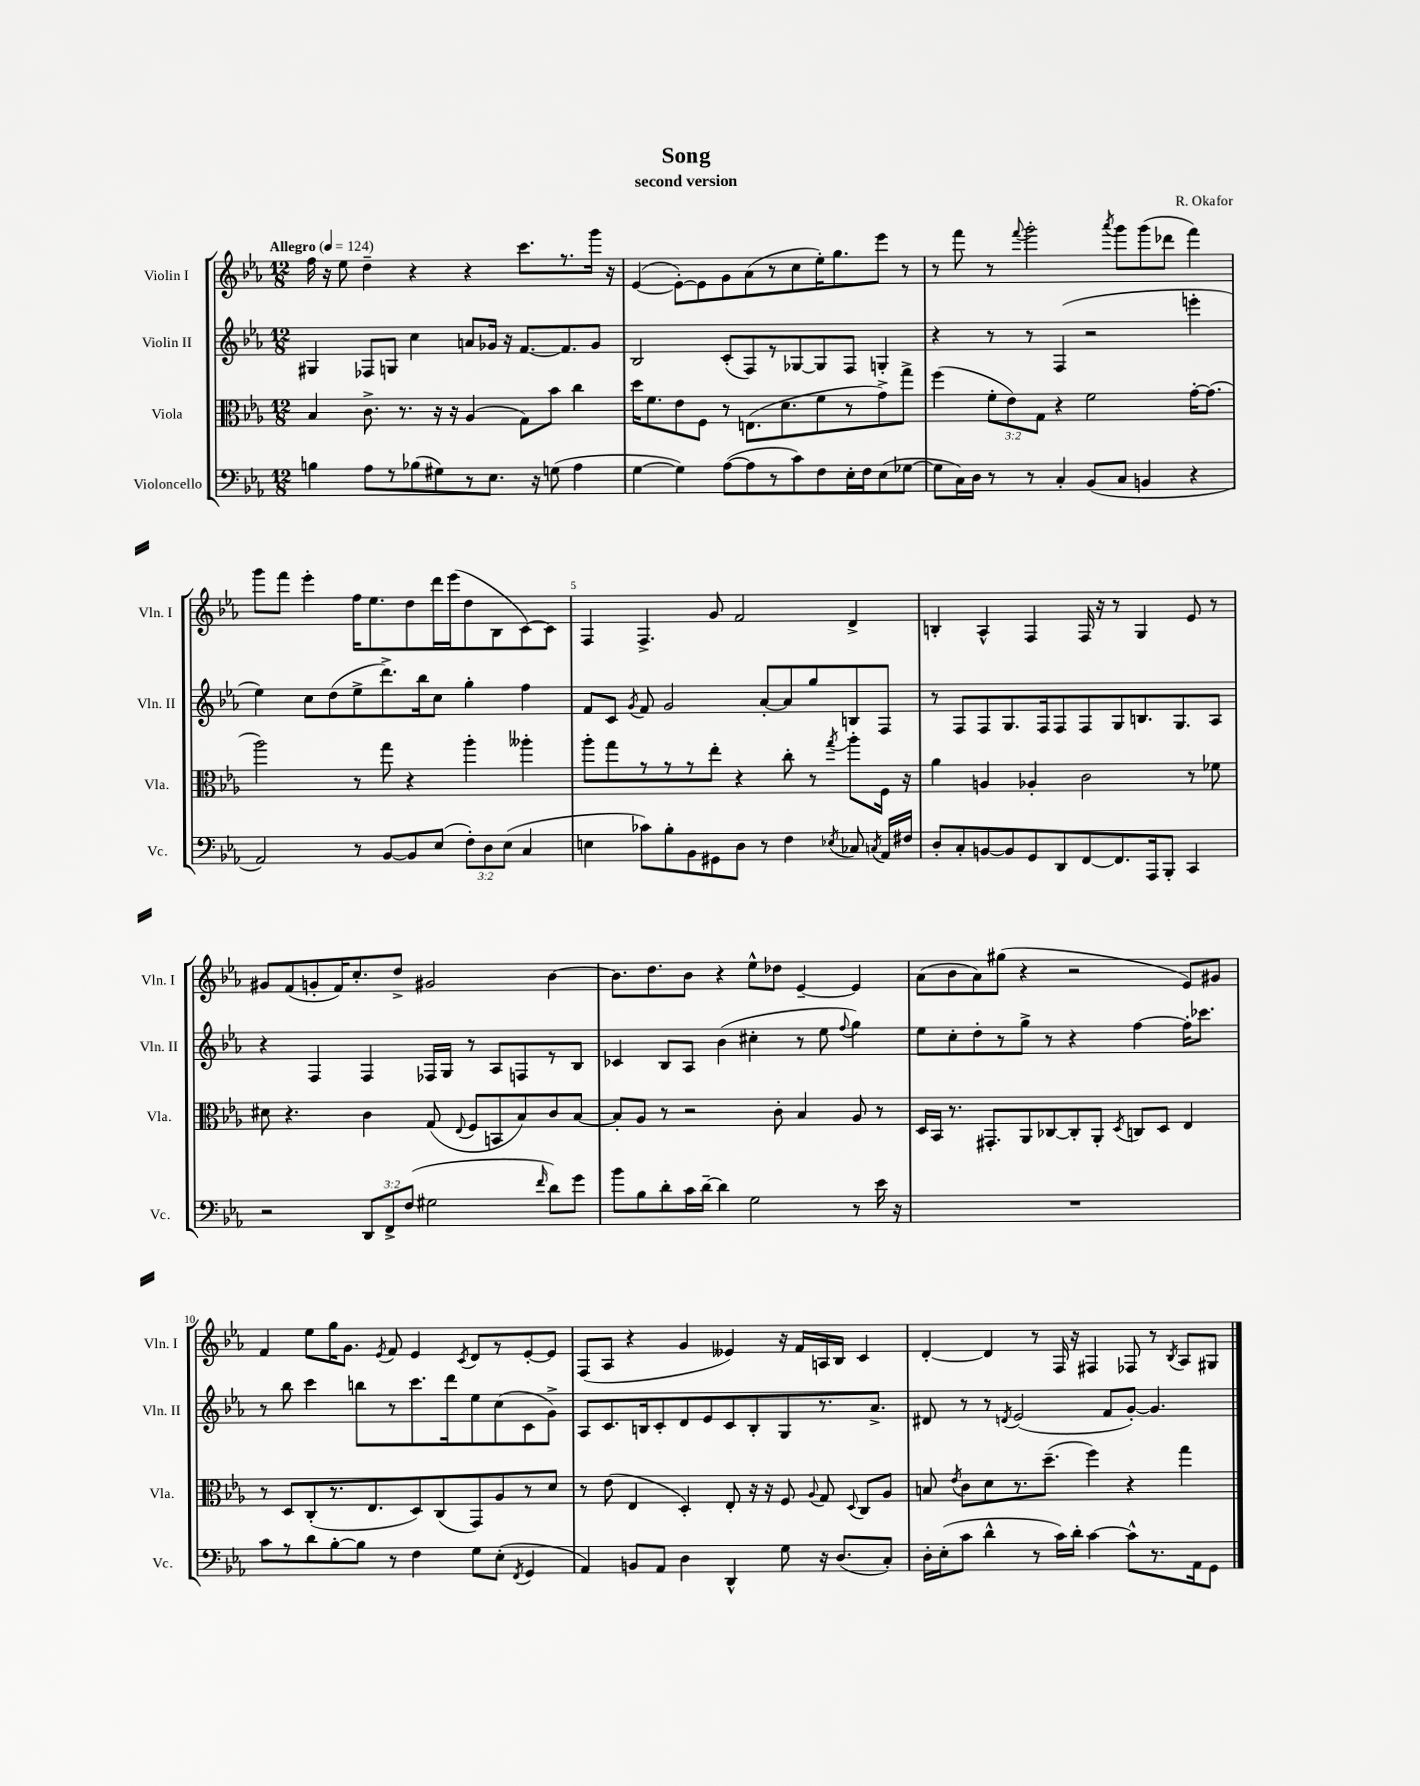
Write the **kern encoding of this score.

**kern	**kern	**kern	**kern
*part4	*part3	*part2	*part1
*staff4	*staff3	*staff2	*staff1
*I"Violoncello	*I"Viola	*I"Violin II	*I"Violin I
*I'Vc.	*I'Vla.	*I'Vln. II	*I'Vln. I
*clefF4	*clefC3	*clefG2	*clefG2
*k[b-e-a-]	*k[b-e-a-]	*k[b-e-a-]	*k[b-e-a-]
*M12/8	*M12/8	*M12/8	*M12/8
*MM124	*MM124	*MM124	*MM124
=1	=1	=1	=1
!	!	!	!LO:TX:a:B:t=Allegro
4Bn\	4B-/	4G#X/	16ff\
.	.	.	16r
.	.	.	8ee-\
8A-\L	8.c^\	8F-X/L	4dd~\
8r	.	8Gn/J	.
.	8.r	.	.
(8B-X\	.	4cc\	4r
8G#X\)	16r	.	.
.	16r	.	.
8r	(4A-/	8an/L	4r
8.E-\J	.	16g-X/Jk	.
.	.	16r	.
.	8G\L)	[8.f/L	8.ccc\L
16r	.	.	.
(8Gn\	8b-\J	.	.
.	.	8.f/]	8.r
4A-\	4cc\	.	.
.	.	8g-/J	16ggg\Jk
.	.	.	16r
=2	=2	=2	=2
[4G\	16dd\KL	2B-/	([4e-/
.	8.f\	.	.
4G\])	8e-\	.	8e-'\L_)
.	8F\J	.	8e-\]
([8A-\L	8r	(8c'/L	8g\
8A-\]	(8.En\L	8F/)	(8a-\
8r	.	8r	8r
.	8.d\	.	.
8c\)	.	[8G-X/	8cc\
8F\	8f\	8G-/]	16ee-'\K)
.	.	.	8.gg\
16E-'\L	8r	8F/J	.
16F\J	.	.	.
(8E-\	8g^\)	4Gn'/	8eee-\J
[8G-X\J	8gg^\J	.	8r
=3	=3	=3	=3
8G-\L]	(4ff\	4r	8r
16C\L)	.	.	8fff\
16D\JJ	.	.	.
8r	12f'\L	8r	8r
.	12e-\)	.	.
.	.	.	8qqfff/
8r	.	8r	2ggg'\
.	12G\J	.	.
4C'/	4r	(4F/	.
(8BB-/L	2f\	2r	.
.	.	.	8qaaa-/
8C/J	.	.	8ggg\L
4BBn/	.	.	(8ggg\
.	.	.	8ddd-X\J
4r	[16g'\KL	4eeen'\	4fff\)
.	(8.g\J]	.	.
!!LO:LB:g=z
=4	=4	=4	=4
2AA-/)	2aa-\)	4ee-\)	8ggg\L
.	.	.	8fff\J
.	.	8cc\L	4eee-'\
.	.	(8dd\	.
8r	8r	8ee-^\	16ff\KL
.	.	.	8.ee-\
[8BB-/L	8gg\	8.ddd^\)	.
8BB-/]	4r	.	8dd\
.	.	16bb-\k	.
(8E-/J	.	8cc\J	16ddd\L
.	.	.	(16eee-\J
12F'\L)	4aa-'\	4gg'\	8dd\
12D\	.	.	.
.	.	.	8B-\
(12E-\J	.	.	.
4C/	4aa--X'\	4ff\	[8c\)
.	.	.	8c\J]
=5	=5	=5	=5
4En\	8aa-'\L	8f/L	4F/
.	8gg\	8c/J	.
.	.	8qg/	.
8c-X\L)	8r	8f/	4.F^/
8B-'\	8r	2g/	.
8BB-\	8r	.	.
8GG#X\	8ee-'\J	.	8g/
8D\J	4r	.	2f/
8r	.	[8a-'/L	.
4F\	8cc'\	8a-/]	.
.	8r	8gg/	.
8qE-X/	8qgg/	.	.
8C-X/	8aa-'\L	8Bn/	4d^/
8qCn/	.	.	.
16AA-/LL	16F\Jk	8F/J	.
16F#X/JJ	16r	.	.
=6	=6	=6	=6
8D'/L	4a-\	8r	4Bn'/
8C'/	.	8F/L	.
[8BBn/	4An/	8F/	4A-^^/
8BB/]	.	8.G/	.
8GG/	4A-X'/	.	4F/
.	.	16F/k	.
8DD/	.	8F/	.
[8FF/	2c\	8F/	16F/
.	.	.	16r
8.FF/]	.	8G/	8r
.	.	8.Bn/	4G/
16AAA-/k	.	.	.
8BBB-'/J	.	.	.
.	.	8.G/	.
4CC/	8r	.	8e-/
.	8f-X\	8A-/J	8r
!!LO:LB:g=z
=7	=7	=7	=7
2r	8d#X\	4r	8g#X/L
.	4.r	.	(8f/
.	.	4F/	8gn'/
.	.	.	16f/K)
.	.	.	8.cc'/
12DD/L	4c\	4F/	.
12FF^/	.	.	.
.	.	.	8dd^/J
(12F/J	.	.	.
2G#X\	(8G/	16F-X/LL	2g#X/
.	.	16G/JJ	.
.	8qqE-/	.	.
.	8F/L	8r	.
.	8BBn/	8A-/L	.
.	8B-/)	8Fn/	.
16qqf/	.	.	.
8d\L)	8c/	8r	[4b-\
8g\J	[8B-/J	8B-/J	.
=8	=8	=8	=8
8b-\L	8B-'/L]	4c-X/	8.b-\L]
8B-\	8A-/J	.	.
.	.	.	8.dd\
8d'\	8r	8B-/L	.
16c\L	2r	8A-/J	8b-\J
[16d~\JJ	.	.	.
4d\]	.	(4b-\	4r
2G\	.	4cc#X'\	8ee-^^\L
.	8c'\	.	8dd-X\J
.	4B-/	8r	[4e-~/
.	.	8ee-\	.
.	.	8qqff/	.
8r	8A-/	4gg\)	4e-/]
16e-\	8r	.	.
16r	.	.	.
=9	=9	=9	=9
1.r	16D/LL	8ee-\L	(8a-\L
.	16BB-/JJ	.	.
.	8.r	8cc'\	8b-\
.	.	8dd'\	8a-\)
.	8.GG#X'/L	.	.
.	.	8r	(8gg#X\J
.	8AA-/	8gg^\J	4r
.	[8C-X/	8r	.
.	8C-'/]	4r	2r
.	8AA-'/J	.	.
.	8qD/	.	.
.	8Cn/L	[4ff\	.
.	8D/J	.	.
.	4E-/	16ff'\KL]	8e-/L)
.	.	8.ccc-X\J	.
.	.	.	8g#X/J
!!LO:LB:g=z
=10	=10	=10	=10
8c\L	8r	8r	4f/
8r	8D/L	8bb-\	.
8d\	(8C'/	4ccc\	8ee-\L
[8B-'\	8.r	.	16gg\K
.	.	.	8.g\J
8B-\J]	.	8bbn\L	.
.	8.E-/	.	.
.	.	.	8qe-/
8r	.	8r	8f/
4F\	8D/)	8.ccc\	4e-/
.	(8C/	.	.
.	.	16ddd\k	.
.	.	.	8qc/
8G\L	8GG/)	8ee-\	8d/L
(8E-'\J	8A-/	(8cc\	8r
8qFF/	.	.	.
4GG/	8r	8c\	[8e-'/
.	8d/J	8g^\J)	8e-/J]
=11	=11	=11	=11
4AA-/)	8r	8A-/L	(8F/L
.	(8e-\	8.c/	8A-/J
8BBn/L	4E-/	.	4r
.	.	16Bn/k	.
8AA-/J	.	8c'/	.
4D\	4D'/)	8d/	4g/
.	.	8e-/	.
4DD^^/	8E-'/	8c/	4e--X/)
.	16r	8B'/	.
.	16r	.	.
8G\	8F/	8G/	16r
.	.	.	16f/LL
.	8qqA-/	.	.
16r	8G/	8.r	16An/
(8.D/L	.	.	16B-/JJ
.	8qqD/	.	.
.	8C/L	.	4c/
.	.	8.a-^/J	.
8C'/J)	8A-/J	.	.
=12	=12	=12	=12
16D'\LL	8Bn/	8d#X/	[4d'/
(16E-'\J	.	.	.
.	8qe-/	.	.
8c\J	8c\L	8r	.
4d^^\	8d\	8r	4d/]
.	.	8qdn/	.
.	8.r	(2e-/	.
8r	.	.	8r
.	(8.dd~\J	.	.
16c\LL)	.	.	16F/
16d'\JJ	.	.	16r
[4c\	4ff\)	.	4F#X/
.	.	8f/L	.
8c^^\L]	4r	[8g'/J)	8F-X/
8.r	.	4.g/]	8r
.	.	.	8qB-/
.	4gg\	.	8A-/L
16AA-\k	.	.	.
8GG\J	.	.	8G#X/J
==	==	==	==
*-	*-	*-	*-
